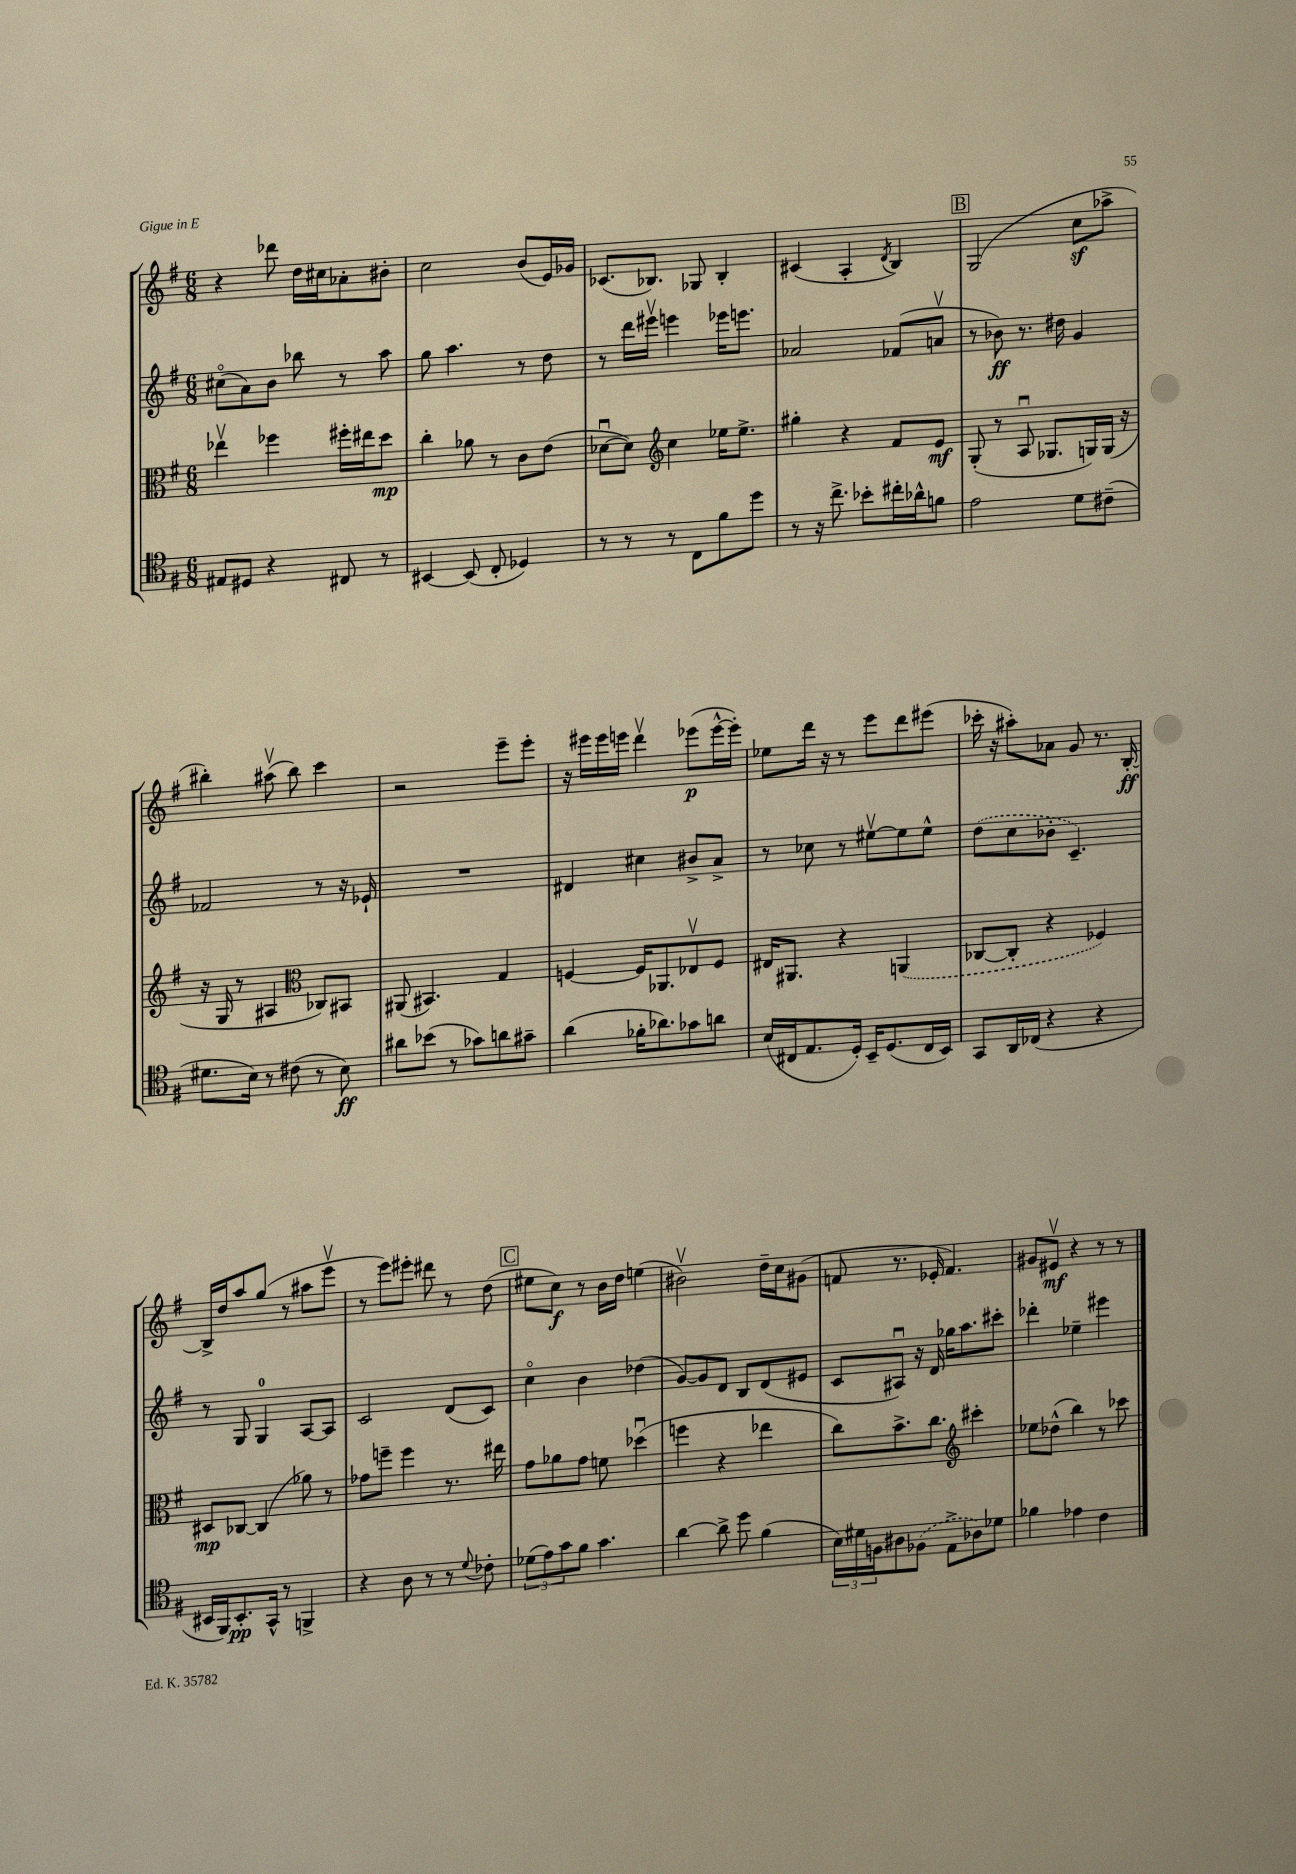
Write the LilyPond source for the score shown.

<<
\new StaffGroup <<
\new Staff = "s0" {
    \clef treble \key g \major \numericTimeSignature \time 6/8
    r4 des'''8 d''16 cis''16 aes'8-. bis'8-. |
    c''2 b'8( e'16) ges'16 |
    ces'8.( bes8.) ges8 bes4-. |
    cis'4( a4-. \acciaccatura { d'8 } b4) |
    \mark \markup { \box "B" } g2( c''8\sf aes''8-> |
    bis''4-.) ais''8\upbow( bis''8) c'''4 |
    r2 e'''8-- e'''8-. |
    r16 eis'''16 eis'''16 e'''16 d'''4\upbow ees'''8\p( ees'''16~-^ ees'''16-.) |
    ees''8 d'''16 r16 r8 e'''8 d'''8 eis'''8( |
    ces'''16-. r16 ais''8-.) aes'8 g'8 r8. b16~-.\ff |
    b16-> d''16 a''8 g''8( r8 ais''8 e'''8\upbow |
    r8 e'''8) eis'''8-. dis'''8 r8 d''8( |
    \mark \markup { \box "C" } eis''8 c''8\f) r8 b'16 d''16 e''4( |
    bis'2\upbow) d''16-- c''16 gis'8( |
    f'8 r8. ees'16-. f'4.) |
    gis'8 eis'8\upbow\mf r4 r8 r8 \bar "|." |
}
\new Staff = "s1" {
    \clef treble \key g \major \numericTimeSignature \time 6/8
    cis''8\flageolet( a'8) b'8 bes''8 r8 a''8 |
    g''8 a''4. r8 d''8 |
    r8 d'''16 eis'''16\upbow e'''4 ees'''16 e'''8. |
    aes'2 fes'8( a'8\upbow |
    \mark \markup { \box "B" } r8 bes'8\ff) r8. dis''16 g'4 |
    fes'2 r8 r16 ees'16-! |
    R2. |
    dis'4 cis''4 bis'8-> a'8-> |
    r8 ces''8 r8 eis''8~\upbow eis''8 eis''8-^ |
    \once \slurDashed d''8( c''8 bes'8-. c'4.--) |
    r8 g8 g4-0 a8~ a8 |
    c'2 d'8( c'8) |
    \mark \markup { \box "C" } c''4\flageolet b'4 des''4( |
    g'8~) g'8 d'8 b8 d'8( eis'8 |
    c'8 ais8\downbow) r16 d'16 ges''16 a''8. cis'''8-. |
    des'''4-. ees''4-- eis'''4 \bar "|." |
}
\new Staff = "s2" {
    \clef alto \key g \major \numericTimeSignature \time 6/8
    ees''4\upbow fes''4 fis''16-. eis''16 d''8\mp |
    c''4-. aes'8 r8 c'8 e'8( |
    des'8~\downbow des'8) \clef treble c''4 ees''16 ees''8.-> |
    gis''4-. r4 fis'8 e'8\mf |
    \mark \markup { \box "B" } g8-.( r8 a8\downbow ges8. g16) g16( r16 |
    r16 g16 r8 ais4 \clef alto ces8) bis,8 |
    ais,8( bis,4.) g4 |
    f4~ f16 aes,8. ees8\upbow f8 |
    eis16 ais,8. r4 \once \slurDashed a,4( |
    ces8~ ces8-. r4 fes4) |
    dis8\mp ces8~ ces4( aes'8) r8 |
    ges'8 f''8-- f''4 r8. eis''16 |
    \mark \markup { \box "C" } g'8 aes'8 g'8 f'8 des''4\downbow( |
    f''4 r4 ees''4 |
    c''8) b'8.-> c''8. \clef treble cis'''4-. |
    ees''8 des''8-^( b''4) r8 ces'''8 \bar "|." |
}
\new Staff = "s3" {
    \clef tenor \key g \major \numericTimeSignature \time 6/8
    eis8 dis8 r4 cis8 r8 |
    bis,4~ bis,8( c8-. des4) |
    r8 r8 r8 c8 fis'8 d''8 |
    r8 r16 c''8.-> bes'8-. cis''16-. aes'16-^ f'8 |
    \mark \markup { \box "B" } e'2 d'8 cis'8--( |
    dis'8. b16) r8 cis'8( r8 b8\ff) |
    ais'8 bes'8( r8 ges'8) a'8 gis'8-- |
    a'4( fes'16-. aes'8.) ges'8 a'8 |
    b16( cis16 e8. d16-.) b,16-- d8.( cis16 b,16) |
    g,8 a,16 ces16( r4 r4 |
    bis,16 fis,16) bis,8.-.\pp g,16-^ r8 f,4-> |
    r4 a8 r8 r8 \appoggiatura { d'8 } ces'8-. |
    \mark \markup { \box "C" } \tuplet 3/2 { des'8( e'8) g'8 } fis'8 g'4. |
    a'4~ a'8-> d''8 fis'4( |
    \tuplet 3/2 { b16) dis'16 f16 } ais8 \once \slurDashed fes8( e8-> aes8) des'8 |
    fes'4 ees'4 c'4 \bar "|." |
}
>>
>>
\layout { \context { \Score \remove "Bar_number_engraver" } }
